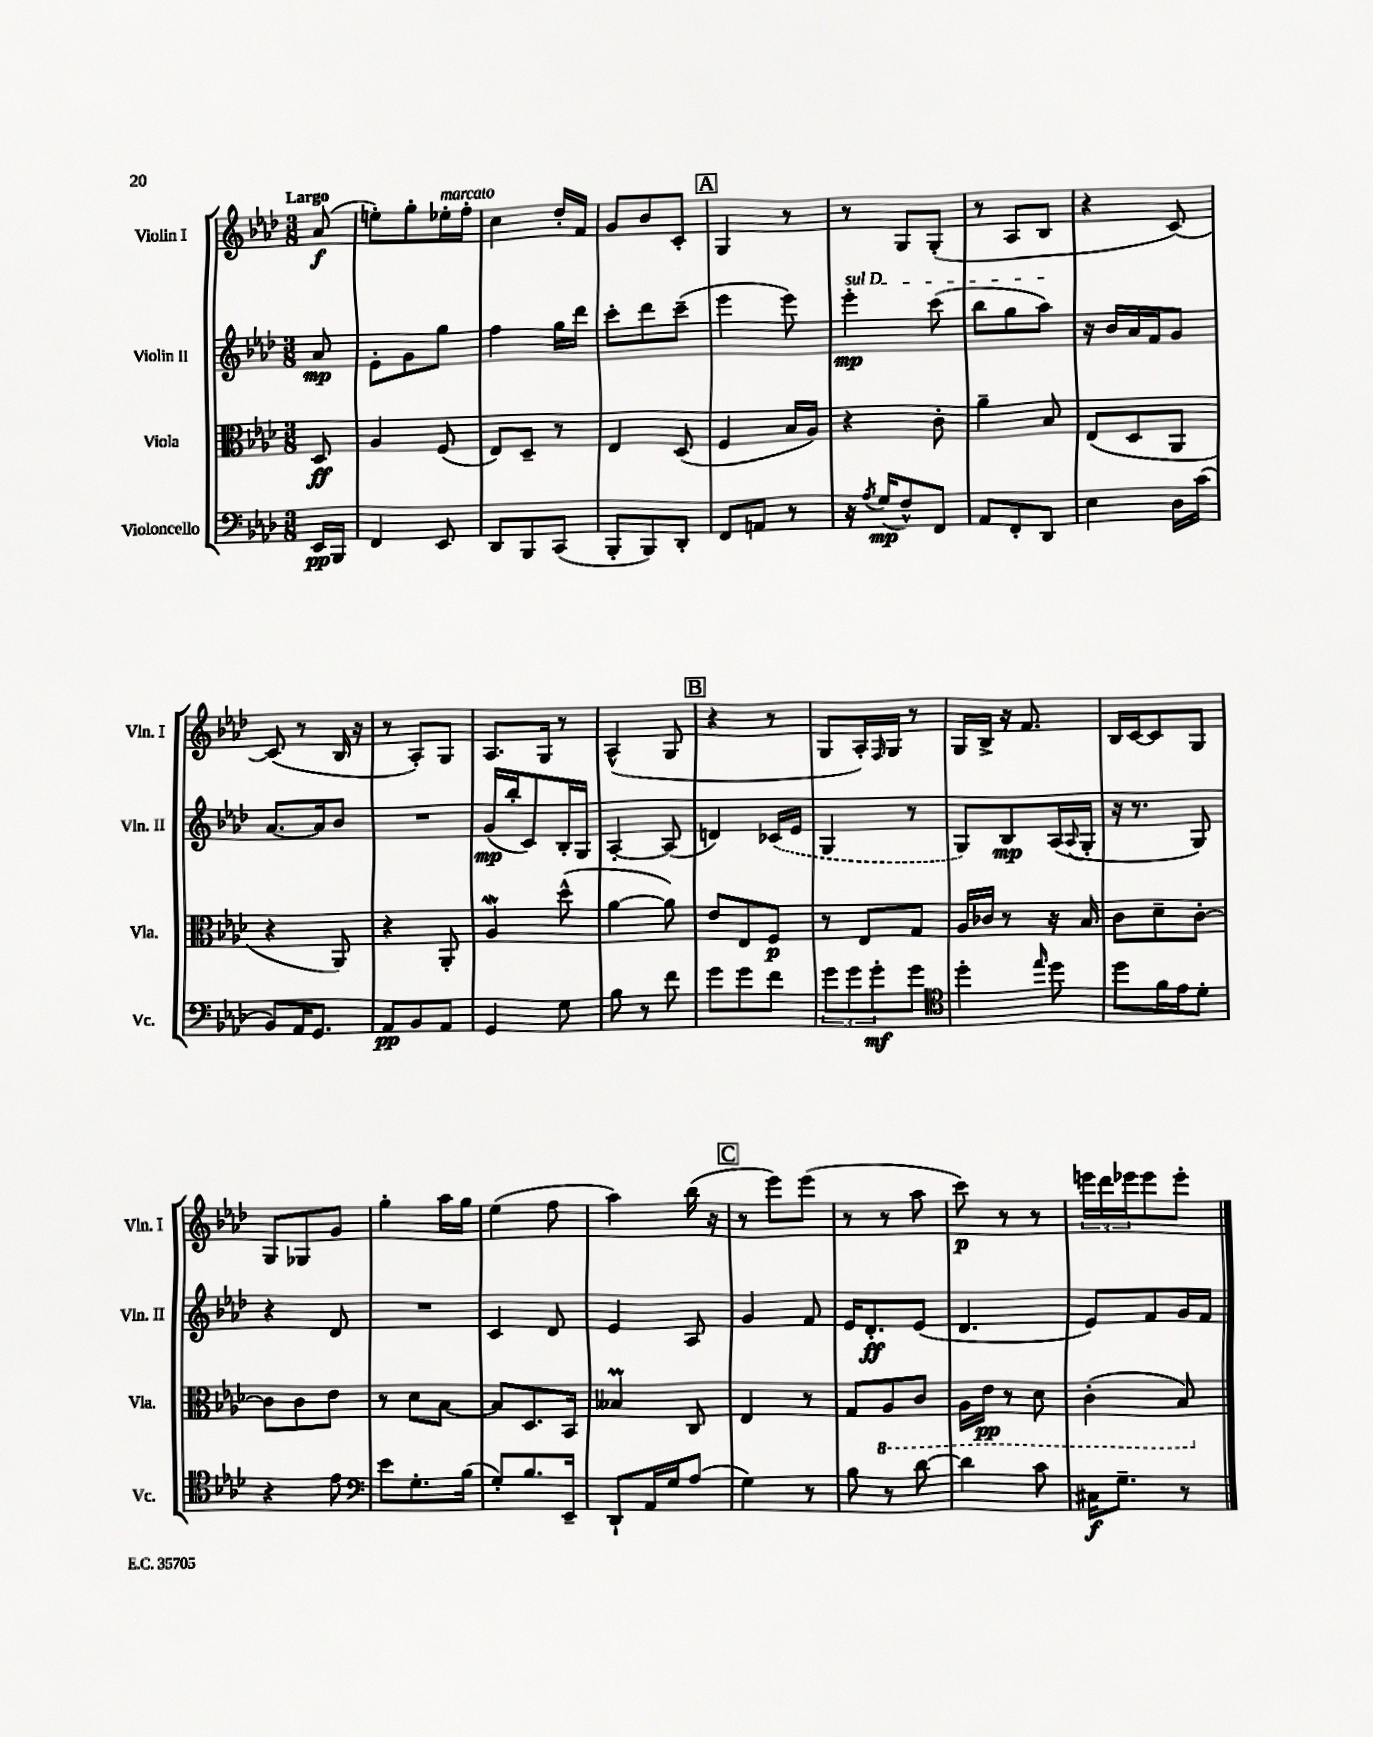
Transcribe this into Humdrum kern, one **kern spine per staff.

**kern	**dynam	**kern	**dynam	**kern	**dynam	**kern	**dynam
*part4	*part4	*part3	*part3	*part2	*part2	*part1	*part1
*staff4	*staff4	*staff3	*staff3	*staff2	*staff2	*staff1	*staff1
*I"Violoncello	*	*I"Viola	*	*I"Violin II	*	*I"Violin I	*
*I'Vc.	*	*I'Vla.	*	*I'Vln. II	*	*I'Vln. I	*
*clefF4	*	*clefC3	*	*clefG2	*	*clefG2	*
*k[b-e-a-d-]	*	*k[b-e-a-d-]	*	*k[b-e-a-d-]	*	*k[b-e-a-d-]	*
*M3/8	*	*M3/8	*	*M3/8	*	*M3/8	*
=	=	=	=	=	=	=	=
!	!	!	!	!	!	!LO:TX:a:B:t=Largo	!
16EE-/LL	pp	8D-/	ff	8a-/	mp	(8a-/	f
16BBB-/JJ	.	.	.	.	.	.	.
=1	=1	=1	=1	=1	=1	=1	=1
4FF/	.	4A-/	.	8e-'\L	.	8een'\L)	.
.	.	.	.	8g\	.	8gg'\	.
!	!	!	!	!	!	!LO:TX:a:i:t=marcato	!
8EE-/	.	(8F/	.	8gg\J	.	16ee-X'\L	.
.	.	.	.	.	.	16ff'\JJ	.
=2	=2	=2	=2	=2	=2	=2	=2
8DD-/L	.	8E-/L)	.	4ff\	.	4cc\	.
8BBB-/	.	8D-~/J	.	.	.	.	.
(8CC/J	.	8r	.	16gg\LL	.	16dd-'/LL	.
.	.	.	.	16ddd-\JJ	.	16f/JJ	.
=3	=3	=3	=3	=3	=3	=3	=3
8BBB-'/L	.	4E-/	.	8ccc'\L	.	8g/L	.
8BBB-/)	.	.	.	8ddd-\	.	8b-/	.
8DD-'/J	.	(8D-/	.	(8ccc~\J	.	8c'/J	.
!!LO:REH:place=s1:t=A
=4	=4	=4	=4	=4	=4	=4	=4
8FF/L	.	4F/	.	4eee-\	.	4G/	.
8AAn/J	.	.	.	.	.	.	.
8r	.	16B-/LL	.	8eee-\)	.	8r	.
.	.	16A-/JJ)	.	.	.	.	.
=5	=5	=5	=5	=5	=5	=5	=5
!	!	!	!	!LO:TX:a:i:t=sul D	!	!	!
16r	.	4r	.	4eee-'\	mp	8r	.
8qA-/	.	.	.	.	.	.	.
(16G/KL	mp	.	.	.	.	.	.
8F^^/)	.	.	.	.	.	8G/L	.
8FF/J	.	8c'\	.	(8ccc\	.	(8G'/J	.
=6	=6	=6	=6	=6	=6	=6	=6
8AA-/L	.	4a-~\	.	8bb-\L	.	8r	.
8FF'/	.	.	.	8gg\	.	8A-/L	.
8DD-/J	.	8B-/	.	8aa-\J)	.	8B-/J	.
=7	=7	=7	=7	=7	=7	=7	=7
4E-\	.	(8E-/L	.	16r	.	4r	.
.	.	.	.	16b-/LL	.	.	.
.	.	8D-/	.	16a-/	.	.	.
.	.	.	.	16f/J	.	.	.
16D-\LL	.	8AA-/J	.	8g/J	.	[8c/)	.
(16c\JJ	.	.	.	.	.	.	.
!!LO:LB:g=z
=8	=8	=8	=8	=8	=8	=8	=8
8BB-/L)	.	4r	.	[8.a-/L	.	(8c/]	.
16AA-/K	.	.	.	.	.	8r	.
8.GG/J	.	.	.	16a-/k]	.	.	.
.	.	8AA-/)	.	8b-/J	.	16B-/	.
.	.	.	.	.	.	16r	.
=9	=9	=9	=9	=9	=9	=9	=9
8AA-/L	pp	4r	.	4.r	.	8r	.
8BB-/	.	.	.	.	.	8A-'/L)	.
8AA-/J	.	8AA-'/	.	.	.	8G/J	.
=10	=10	=10	=10	=10	=10	=10	=10
4GG/	.	4A-w/	.	(16g/LL	mp	8.A-/L	.
.	.	.	.	16bb-'/J	.	.	.
.	.	.	.	8c/)	.	.	.
.	.	.	.	.	.	16G/Jk	.
8G\	.	(8dd-^^\	.	16B-'/L	.	8r	.
.	.	.	.	16G/JJ	.	.	.
=11	=11	=11	=11	=11	=11	=11	=11
8B-\	.	[4a-\	.	[4A-'/	.	(4A-^^/	.
8r	.	.	.	.	.	.	.
8f\	.	8a-\])	.	(8A-/]	.	8G/	.
!!LO:REH:place=s1:t=B
=12	=12	=12	=12	=12	=12	=12	=12
8g\L	.	8e-/L	.	4dn/)	.	4r	.
8g\	.	8E-/	.	.	.	.	.
8f\J	.	8F/J	p	(16c-X/LL	.	8r	.
.	.	.	.	16e-/JJ	.	.	.
=13	=13	=13	=13	=13	=13	=13	=13
12g\L	.	8r	.	4G/	.	8G/L	.
12g\	.	.	.	.	.	.	.
.	.	8E-/L	.	.	.	16A-'/L)	.
12g'\	mf	.	.	.	.	.	.
.	.	.	.	.	.	16qqF/	.
.	.	.	.	.	.	16G/JJ	.
8g\J	.	8G/J	.	8r	.	8r	.
=14	=14	=14	=14	=14	=14	=14	=14
*clefC4	*	*	*	*	*	*	*
4dd-'\	.	16A-/LL	.	8G/L)	.	16G/LL	.
.	.	16c-X/JJ	.	.	.	16B-^/JJ	.
.	.	8r	.	8B-/	mp	16r	.
.	.	.	.	.	.	8.f/	.
16qqee-/	.	.	.	.	.	.	.
8dd-\	.	16r	.	(16A-/L	.	.	.
.	.	.	.	8qqA-/	.	.	.
.	.	16B-/	.	16G'/JJ	.	.	.
=15	=15	=15	=15	=15	=15	=15	=15
8dd-\L	.	8c\L	.	16r	.	16B-/LL	.
.	.	.	.	8.r	.	[16c/J	.
16f\L	.	8d-~\	.	.	.	8c/]	.
16e-\J	.	.	.	.	.	.	.
8d-'\J	.	[8c'\J	.	8G/)	.	8G/J	.
!!LO:LB:g=z
=16	=16	=16	=16	=16	=16	=16	=16
4r	.	8c\L]	.	4r	.	8G/L	.
.	.	8c\	.	.	.	8G-X/	.
8e-\	.	8e-\J	.	8d-/	.	8g/J	.
=17	=17	=17	=17	=17	=17	=17	=17
*clefF4	*	*	*	*	*	*	*
8e-\L	.	8r	.	4.r	.	4gg'\	.
8.G'\	.	8d-\L	.	.	.	.	.
.	.	[8B-\J	.	.	.	16aa-\LL	.
(16B-\Jk	.	.	.	.	.	16gg\JJ	.
=18	=18	=18	=18	=18	=18	=18	=18
8G'/L)	.	8B-/L]	.	4c/	.	(4ee-\	.
8.B-/	.	8.D-/	.	.	.	.	.
.	.	.	.	8d-/	.	8ff\	.
16EE-~/Jk	.	16BB-/Jk	.	.	.	.	.
=19	=19	=19	=19	=19	=19	=19	=19
8DD-`/L	.	4B--XM/	.	4e-/	.	4aa-\)	.
16AA-/L	.	.	.	.	.	.	.
16G/J	.	.	.	.	.	.	.
(8A-/J	.	8C/	.	8A-/	.	(16bb-\	.
.	.	.	.	.	.	16r	.
!!LO:REH:place=s1:t=C
=20	=20	=20	=20	=20	=20	=20	=20
4G\)	.	4E-/	.	4g/	.	8r	.
.	.	.	.	.	.	8eee-\L)	.
8r	.	8r	.	8f/	.	(8eee-\J	.
=21	=21	=21	=21	=21	=21	=21	=21
8B-\	.	8G/L	.	16e-/KL	.	8r	.
.	.	.	.	8.d-'/	ff	.	.
*	*	*8ba	*	*	*	*	*
8r	.	8AA-/	.	.	.	8r	.
[8d-\	.	8C/J	.	(8e-/J	.	8aa-\	.
=22	=22	=22	=22	=22	=22	=22	=22
4d-\]	.	16AA-\LL	.	4.d-/	.	8ccc\)	p
.	.	16E-\JJ	pp	.	.	.	.
.	.	8r	.	.	.	8r	.
8c\	.	8D-\	.	.	.	8r	.
=23	=23	=23	=23	=23	=23	=23	=23
16C#X\KL	f	(4C'\	.	8e-/L)	.	24eeen\LL	.
.	.	.	.	.	.	24ddd-\	.
8.G~\J	.	.	.	.	.	.	.
.	.	.	.	.	.	24eee-X\J	.
.	.	.	.	8f/	.	8eee-\	.
8r	.	8BB-/)	.	16g/L	.	8eee-'\J	.
.	.	.	.	16f/JJ	.	.	.
*	*	*X8ba	*	*	*	*	*
==	==	==	==	==	==	==	==
*-	*-	*-	*-	*-	*-	*-	*-
